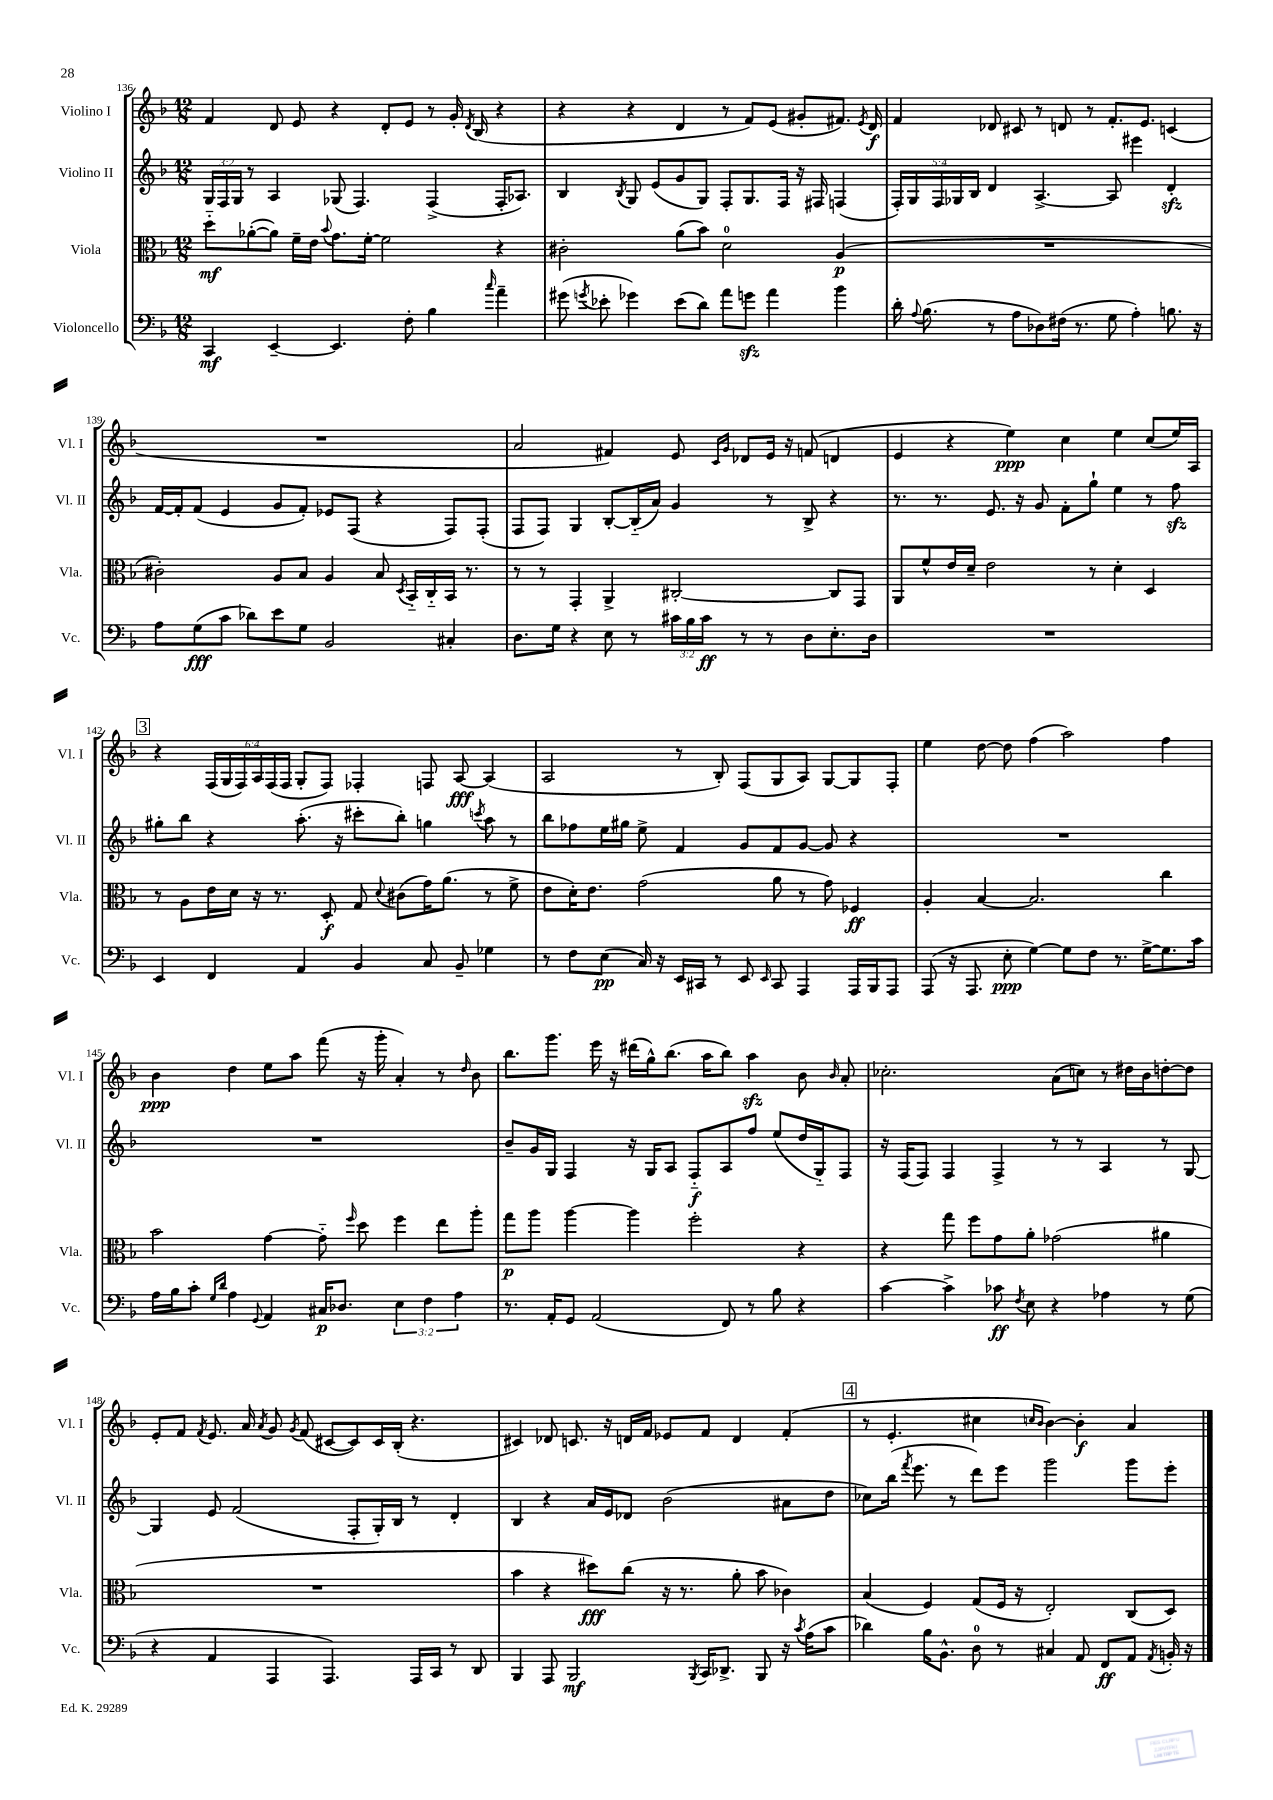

**kern	**dynam	**kern	**dynam	**kern	**dynam	**kern	**dynam
*part4	*part4	*part3	*part3	*part2	*part2	*part1	*part1
*staff4	*staff4	*staff3	*staff3	*staff2	*staff2	*staff1	*staff1
*I"Violoncello	*	*I"Viola	*	*I"Violino II	*	*I"Violino I	*
*I'Vc.	*	*I'Vla.	*	*I'Vl. II	*	*I'Vl. I	*
*clefF4	*	*clefC3	*	*clefG2	*	*clefG2	*
*k[b-]	*	*k[b-]	*	*k[b-]	*	*k[b-]	*
*M12/8	*	*M12/8	*	*M12/8	*	*M12/8	*
=136	=136	=136	=136	=136	=136	=136	=136
4CC/	mf	8dd\L	mf	24G/LL	.	4f/	.
.	.	.	.	24F/	.	.	.
.	.	.	.	24G/JJ	.	.	.
.	.	([8a-X'\	.	8r	.	.	.
[4EE~/	.	8a-\J])	.	4A/	.	8d/	.
.	.	16f~\LL	.	.	.	8e/	.
.	.	16e\JJ	.	.	.	.	.
.	.	8qqb-/	.	.	.	.	.
4.EE/]	.	8.g\L	.	(8G-X/	.	4r	.
.	.	.	.	4.F/)	.	.	.
.	.	[16f'\Jk	.	.	.	.	.
.	.	2f\]	.	.	.	8d'/L	.
8F'\	.	.	.	.	.	8e/J	.
4B-\	.	.	.	(4F^/	.	8r	.
.	.	.	.	.	.	16g'/	.
.	.	.	.	.	.	8qd/	.
.	.	.	.	.	.	(16B-/	.
16qqcc/	.	.	.	.	.	.	.
4a~\	.	4r	.	16F'/KL	.	4r	.
.	.	.	.	8.A-X/J)	.	.	.
=137	=137	=137	=137	=137	=137	=137	=137
(8g#X\	.	2c#X'\	.	4B-/	.	4r	.
8qgn/	.	.	.	.	.	.	.
8e-X'\	.	.	.	.	.	.	.
.	.	.	.	8qB-/	.	.	.
4g-X\)	.	.	.	8G/	.	4r	.
.	.	.	.	(8e/L	.	.	.
(8e-\L	.	(8a\L	.	8g/	.	4d/	.
8d\J)	.	8b-\J)	.	8G/J)	.	.	.
8a\L	.	2d\	.	8F'/L	.	8r	.
8gnzz\J	.	.	.	8.G/	.	8f/L)	.
4a\	.	.	.	.	.	(8e/J	.
.	.	.	.	16F/Jk	.	.	.
.	.	.	.	16r	.	8g#X'/L	.
.	.	.	.	16F#X/	.	.	.
4b-\	.	(4A/	p	(4Fn/	.	8.f#X/J)	.
.	.	.	.	.	.	8qe/	.
.	.	.	.	.	.	16d/	f
=138	=138	=138	=138	=138	=138	=138	=138
16d'\	.	1.r	.	20F'/LL)	.	4f/	.
.	.	.	.	20G/	.	.	.
8qqA/	.	.	.	.	.	.	.
(8.B-\	.	.	.	.	.	.	.
.	.	.	.	20F/	.	.	.
.	.	.	.	20G-X/	.	.	.
.	.	.	.	20B-/JJ	.	.	.
8r	.	.	.	4d/	.	8d-X/	.
8A\L	.	.	.	.	.	8c#X/	.
8D-X\)	.	.	.	[4.A^/	.	8r	.
(16F#X\Jk	.	.	.	.	.	8dn/	.
8.r	.	.	.	.	.	.	.
.	.	.	.	.	.	8r	.
8G\	.	.	.	8A/]	.	8.f'/L	.
4A'\)	.	.	.	4eee#X\	.	.	.
.	.	.	.	.	.	8.e/J	.
8.Bn\	.	.	.	4dzz'/	.	(4cn/	.
16r	.	.	.	.	.	.	.
!!LO:LB:g=z
=139	=139	=139	=139	=139	=139	=139	=139
8A\L	.	2c#X'\)	.	[16f/LL	.	1.r	.
.	.	.	.	16f'/J]	.	.	.
(8G\	fff	.	.	(8f/J	.	.	.
8c\J	.	.	.	4e/	.	.	.
8d-X\L)	.	.	.	.	.	.	.
8e\	.	8A/L	.	8g/L	.	.	.
8G\J	.	8B-/J	.	8f'/J)	.	.	.
2BB-/	.	4A/	.	8e-X/L	.	.	.
.	.	.	.	(8F/J	.	.	.
.	.	8B-/	.	4r	.	.	.
.	.	8qD/	.	.	.	.	.
.	.	16BB-/LL	.	.	.	.	.
.	.	16C/	.	.	.	.	.
4C#X'/	.	16BB-/JJ	.	8F/L)	.	.	.
.	.	8.r	.	.	.	.	.
.	.	.	.	(8F'/J	.	.	.
=140	=140	=140	=140	=140	=140	=140	=140
8.D\L	.	8r	.	8F/L	.	2a/	.
.	.	8r	.	8F/J)	.	.	.
16G\Jk	.	.	.	.	.	.	.
4r	.	4GG'/	.	4G/	.	.	.
8E\	.	4AA^/	.	[8B-'/L	.	4f#X/)	.
8r	.	.	.	(16B-/L]	.	.	.
.	.	.	.	16a/JJ)	.	.	.
24c#X\LL	.	[2C#X'/	.	4g/	.	8e/	.
24B-\	.	.	.	.	.	.	.
24c#\JJ	ff	.	.	.	.	.	.
.	.	.	.	.	.	16qqc/LL	.
.	.	.	.	.	.	16qqg/JJ	.
8r	.	.	.	.	.	8d-X/L	.
8r	.	.	.	8r	.	16e/Jk	.
.	.	.	.	.	.	16r	.
8D\L	.	.	.	8B-^/	.	(8fn/	.
8.E'\	.	8C#/L]	.	4r	.	4dn/	.
.	.	8GG/J	.	.	.	.	.
16D\Jk	.	.	.	.	.	.	.
=141	=141	=141	=141	=141	=141	=141	=141
1.r	.	8AA/L	.	8.r	.	4e/	.
.	.	8f^^/	.	.	.	.	.
.	.	.	.	8.r	.	.	.
.	.	16e/L	.	.	.	4r	.
.	.	16d~/JJ	.	.	.	.	.
.	.	2e\	.	8.e/	.	.	.
.	.	.	.	.	.	4ee\)	ppp
.	.	.	.	16r	.	.	.
.	.	.	.	8g/	.	.	.
.	.	.	.	8f'\L	.	4cc\	.
.	.	8r	.	8gg`\J	.	.	.
.	.	4d'\	.	4ee\	.	4ee\	.
.	.	4D/	.	8r	.	(8cc/L	.
.	.	.	.	8ffzz\	.	16ee/L)	.
.	.	.	.	.	.	16A/JJ	.
!!LO:LB:g=z
!!LO:REH:place=s1:t=3
=142	=142	=142	=142	=142	=142	=142	=142
4EE/	.	8r	.	8gg#X'\L	.	4r	.
.	.	8A\L	.	8bb-\J	.	.	.
4FF/	.	16e\L	.	4r	.	(24F/LL	.
.	.	.	.	.	.	24G/	.
.	.	16d\JJ	.	.	.	.	.
.	.	.	.	.	.	24F/)	.
.	.	16r	.	.	.	24A/	.
.	.	.	.	.	.	(24F/	.
.	.	8.r	.	.	.	.	.
.	.	.	.	.	.	24F/JJ	.
4AA/	.	.	.	(8.aa'\	.	8G'/L	.
.	.	8D'/	f	.	.	8F/J)	.
.	.	.	.	16r	.	.	.
4BB-/	.	8G/	.	8ccc#X'\L	.	4F-X'/	.
.	.	8qqd/	.	.	.	.	.
.	.	(8c#X\L	.	8bb-'\J)	.	.	.
8C/	.	16g\K)	.	4ggn\	.	8Fn/	.
.	.	(8.a\J	.	.	.	.	.
8BB-~/	.	.	.	.	.	[8A/	fff
.	.	.	.	8qcccn/	.	.	.
4G-X\	.	8r	.	8aa\	.	(4A/]	.
.	.	8f^\	.	8r	.	.	.
=143	=143	=143	=143	=143	=143	=143	=143
8r	.	8e\L	.	8bb-\L	.	2A/	.
8F\L	.	16d'\K)	.	8ff-X\	.	.	.
.	.	8.e\J	.	.	.	.	.
(8E\J	pp	.	.	16ee\L	.	.	.
.	.	.	.	16gg#X\JJ	.	.	.
16C/)	.	(2g\	.	8ee^\	.	.	.
16r	.	.	.	.	.	.	.
16EE/LL	.	.	.	4f/	.	8r	.
16CC#X/JJ	.	.	.	.	.	.	.
8r	.	.	.	.	.	8B-'/)	.
8EE/	.	.	.	8g/L	.	(8F/L	.
16qqEE/	.	.	.	.	.	.	.
8CC#/	.	8a\	.	8f/	.	8G/	.
4AAA/	.	8r	.	[8g/J	.	8A/J)	.
.	.	8g\)	.	8g/]	.	[8G/L	.
16AAA/LL	.	4F-X/	ff	4r	.	8G/]	.
16BBB-/J	.	.	.	.	.	.	.
8AAA/J	.	.	.	.	.	8F'/J	.
=144	=144	=144	=144	=144	=144	=144	=144
(8AAA/	.	4A'/	.	1.r	.	4ee\	.
16r	.	.	.	.	.	.	.
8.AAA/	.	.	.	.	.	.	.
.	.	[4B-/	.	.	.	[8dd\	.
8E'\	ppp	.	.	.	.	8dd\]	.
[4G\)	.	2.B-/]	.	.	.	(4ff\	.
8G\L]	.	.	.	.	.	2aa\)	.
8F\J	.	.	.	.	.	.	.
8.r	.	.	.	.	.	.	.
[16G^\KL	.	.	.	.	.	.	.
8.G\]	.	4cc\	.	.	.	4ff\	.
16c\Jk	.	.	.	.	.	.	.
!!LO:LB:g=z
=145	=145	=145	=145	=145	=145	=145	=145
16A\LL	.	2b-\	.	1.r	.	4b-\	ppp
16B-\J	.	.	.	.	.	.	.
8c'\J	.	.	.	.	.	.	.
16qqG/LL	.	.	.	.	.	.	.
16qqd/JJ	.	.	.	.	.	.	.
4A\	.	.	.	.	.	4dd\	.
8qqGG/	.	.	.	.	.	.	.
4AA/	.	[4g\	.	.	.	8ee\L	.
.	.	.	.	.	.	8aa\J	.
16C#X/KL	p	8g\]	.	.	.	(8fff\	.
8.D-X/J	.	.	.	.	.	.	.
.	.	16qqff/	.	.	.	.	.
.	.	8dd\	.	.	.	16r	.
.	.	.	.	.	.	16ggg'\	.
6E\	.	4ff\	.	.	.	4a'/)	.
6F\	.	.	.	.	.	.	.
.	.	8ee\L	.	.	.	8r	.
6A\	.	.	.	.	.	.	.
.	.	.	.	.	.	16qqdd/	.
.	.	8aa'\J	.	.	.	8b-\	.
=146	=146	=146	=146	=146	=146	=146	=146
8.r	.	8gg\L	p	8b-~/L	.	8.bb-\L	.
.	.	8aa\J	.	16g/L	.	.	.
16AA'/KL	.	.	.	16G/JJ	.	8.ggg\J	.
8GG/J	.	[4aa\	.	4F/	.	.	.
(2AA/	.	.	.	.	.	16eee\	.
.	.	.	.	.	.	16r	.
.	.	4aa\]	.	16r	.	(16ddd#X\LL	.
.	.	.	.	16G/KL	.	16gg^^\J)	.
.	.	.	.	8A/J	.	(8.bb-\J	.
.	.	2ff'\	.	8F/L	f	.	.
.	.	.	.	.	.	16aa\KL	.
8FF/)	.	.	.	8A/	.	8bb-\J)	.
8r	.	.	.	8ff/J	.	4aazz\	.
8B-\	.	.	.	(8ee/L	.	.	.
4r	.	4r	.	16dd/L	.	8b-\	.
.	.	.	.	16G/J)	.	.	.
.	.	.	.	.	.	16qqb-/	.
.	.	.	.	8F/J	.	8a'/	.
=147	=147	=147	=147	=147	=147	=147	=147
[4c\	.	4r	.	16r	.	2.cc-X'\	.
.	.	.	.	(16F/KL	.	.	.
.	.	.	.	8F/J)	.	.	.
4c^\]	.	8gg\	.	4F/	.	.	.
.	.	8ff\L	.	.	.	.	.
8c-X\	ff	8g\	.	4F^/	.	.	.
8qF/	.	.	.	.	.	.	.
8E\	.	8a'\J	.	.	.	.	.
4r	.	(2g-X\	.	8r	.	(8a\L	.
.	.	.	.	8r	.	8ccn\J)	.
4A-X\	.	.	.	4A/	.	8r	.
.	.	.	.	.	.	16dd#X\LL	.
.	.	.	.	.	.	16b-\J	.
8r	.	4a#X\	.	8r	.	[8ddn'\	.
(8G\	.	.	.	[8G/	.	8dd\J]	.
!!LO:LB:g=z
=148	=148	=148	=148	=148	=148	=148	=148
4r	.	1.r	.	4G/]	.	8e'/L	.
.	.	.	.	.	.	8f/J	.
.	.	.	.	.	.	8qf/	.
4AA/	.	.	.	8e/	.	8.e/	.
.	.	.	.	(2f/	.	.	.
.	.	.	.	.	.	16a/	.
.	.	.	.	.	.	8qa/	.
4AAA/	.	.	.	.	.	8g/	.
.	.	.	.	.	.	8qg/	.
.	.	.	.	.	.	(8f/	.
4.AAA/)	.	.	.	.	.	[8c#X/L	.
.	.	.	.	8F'/L	.	8c#/])	.
.	.	.	.	16G'/L)	.	16c#/L	.
.	.	.	.	16B-/JJ	.	(16B-'/JJ	.
16AAA/LL	.	.	.	8r	.	4.r	.
16CC/JJ	.	.	.	.	.	.	.
8r	.	.	.	4d'/	.	.	.
8DD/	.	.	.	.	.	.	.
=149	=149	=149	=149	=149	=149	=149	=149
4BBB-/	.	4b-\	.	4B-/	.	4c#X/)	.
8AAA/	.	4r	.	4r	.	8d-X/	.
2BBB-/	mf	.	.	.	.	8.cn/	.
.	.	8dd#X\L)	fff	16a/LL	.	.	.
.	.	.	.	16e/J	.	16r	.
.	.	(8cc\J	.	8d-X/J	.	16dn/LL	.
.	.	.	.	.	.	16f/JJ	.
.	.	16r	.	(2b-\	.	8e-X/L	.
.	.	8.r	.	.	.	.	.
8qBBB-/	.	.	.	.	.	.	.
16CC/KL	.	.	.	.	.	8f/J	.
8.DD-X^/J	.	.	.	.	.	.	.
.	.	8a'\	.	.	.	4d/	.
8BBB-/	.	8b-\	.	.	.	.	.
16r	.	4c-X\)	.	8a#X\L	.	(4f'/	.
8qc/	.	.	.	.	.	.	.
(16A\KL	.	.	.	.	.	.	.
8c\J	.	.	.	8dd\J	.	.	.
!!LO:REH:place=s1:t=4
=150	=150	=150	=150	=150	=150	=150	=150
4d-X\)	.	(4B-/	.	8cc-X\L)	.	8r	.
.	.	.	.	(16bb-\Jk	.	4.e'/	.
.	.	.	.	8qfff/	.	.	.
.	.	.	.	8.eee\	.	.	.
16B-\KL	.	4F/)	.	.	.	.	.
8.BB-^^\J	.	.	.	.	.	.	.
.	.	.	.	8r	.	.	.
8D\	.	(8G/L	.	8ddd\L)	.	4cc#X\	.
8r	.	16F/Jk	.	8eee\J	.	.	.
.	.	16r	.	.	.	.	.
.	.	.	.	.	.	16qqccn/LL	.
.	.	.	.	.	.	16qqb-/JJ	.
4C#X/	.	2E'/)	.	2ggg\	.	[4b-\)	.
8AA/	.	.	.	.	.	4b-'\]	f
8FF/L	ff	.	.	.	.	.	.
8AA/J	.	(8C/L	.	8ggg\L	.	4a/	.
8qAA/	.	.	.	.	.	.	.
16BBn'/	.	8D/J)	.	8eee'\J	.	.	.
16r	.	.	.	.	.	.	.
==	==	==	==	==	==	==	==
*-	*-	*-	*-	*-	*-	*-	*-
